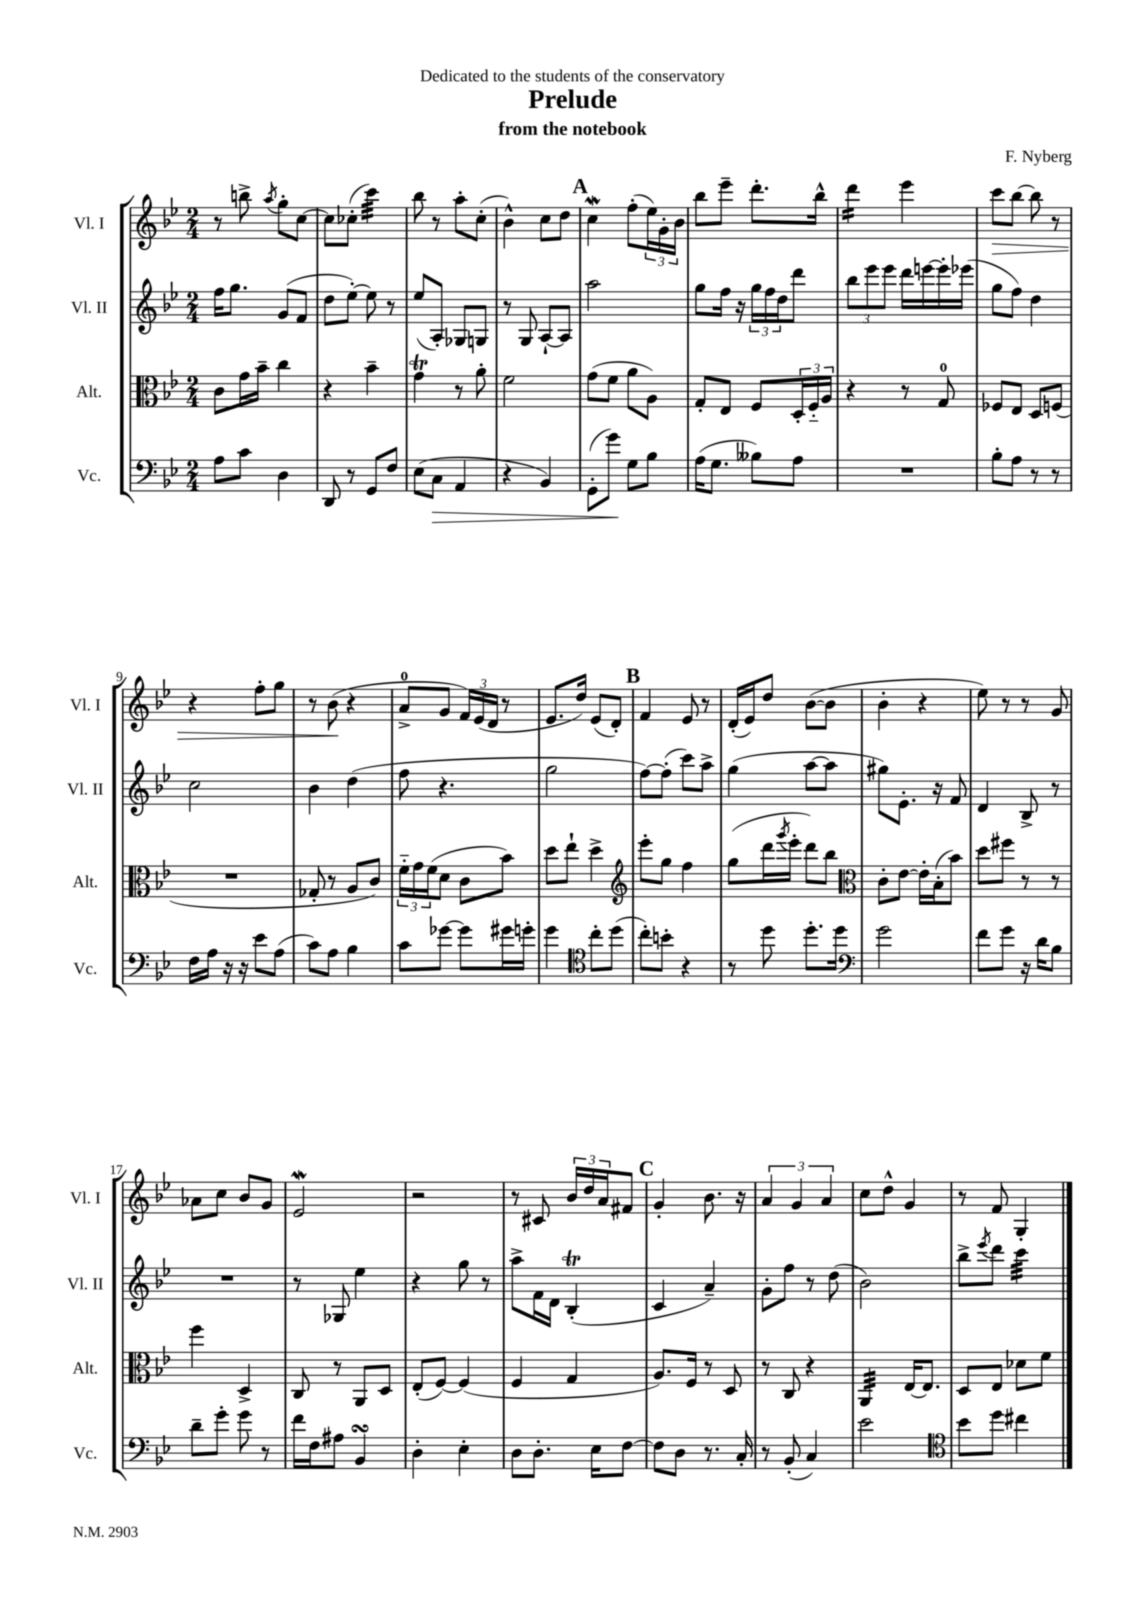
\header { title = "Prelude" composer = "F. Nyberg" subtitle = "from the notebook" dedication = "Dedicated to the students of the conservatory" }
<<
\new StaffGroup <<
\new Staff = "s0" \with { instrumentName = "Vl. I" shortInstrumentName = "Vl. I" } {
    \clef treble \key bes \major \numericTimeSignature \time 2/4
    r8 b''8-> \acciaccatura { a''8 } g''8-. c''8~ |
    c''8 ces''8-.( c'''4:32) |
    bes''8 r8 a''8-. c''8-.( |
    bes'4-^) c''8 d''8 |
    \mark \markup { \bold "A" } c''4\mordent f''8-.( \tuplet 3/2 { ees''16) g'16-. bes'16 } |
    bes''8 ees'''8-- d'''8.-. bes''16-^ |
    d'''4:16 ees'''4 |
    c'''8\> bes''8~ bes''8 r8 |
    r4 f''8-. g''8 |
    r8 bes'8\!( r4 |
    a'8-0-> g'8 \tuplet 3/2 { f'16) ees'16( d'16 } r8 |
    ees'8. d''16) ees'8( d'8-.) |
    \mark \markup { \bold "B" } f'4 ees'8 r8 |
    d'16-.( ees'16) d''8 bes'8~( bes'8 |
    bes'4-. r4 |
    ees''8) r8 r8 g'8 |
    aes'8 c''8 bes'8 g'8 |
    ees'2\mordent |
    r2 |
    r8 cis'8 \tuplet 3/2 { bes'16 d''16 a'16 } fis'8 |
    \mark \markup { \bold "C" } g'4-. bes'8. r16 |
    \tuplet 3/2 { a'4 g'4 a'4 } |
    c''8 d''8-^ g'4 |
    r8 f'8 g4-. \bar "|." |
}
\new Staff = "s1" \with { instrumentName = "Vl. II" shortInstrumentName = "Vl. II" } {
    \clef treble \key bes \major \numericTimeSignature \time 2/4
    f''16 g''8. g'8( f'8 |
    d''8 ees''8~-.) ees''8 r8 |
    ees''8( a8-.) ges8 g8 |
    r8 g8 a8~-! a8 |
    \mark \markup { \bold "A" } a''2 |
    g''8 f''16 r16 \tuplet 3/2 { g''16 f''16 d''16 } d'''8 |
    \tuplet 3/2 { bes''8 ees'''8 ees'''8 } d'''16 e'''16~ e'''16-. ees'''16( |
    g''8 f''8) d''4 |
    c''2 |
    bes'4 d''4( |
    f''8 r4. |
    g''2 |
    \mark \markup { \bold "B" } f''8~) f''8-.( c'''8) a''8-> |
    g''4( a''8~ a''8 |
    gis''8) ees'8.-. r16 f'8 |
    d'4 bes8-> r8 |
    R2 |
    r8 ges8 ees''4 |
    r4 g''8 r8 |
    a''8-> f'16 d'16 bes4-.\trill( |
    \mark \markup { \bold "C" } c'4 a'4--) |
    g'8-. f''8 r8 d''8( |
    bes'2) |
    bes''8-> \acciaccatura { ees'''8 } d'''8 c'''4:32 \bar "|." |
}
\new Staff = "s2" \with { instrumentName = "Alt." shortInstrumentName = "Alt." } {
    \clef alto \key bes \major \numericTimeSignature \time 2/4
    c'8 g'16 bes'16-- c''4 |
    r4 bes'4-- |
    g'4\trill r8 a'8-. |
    f'2 |
    \mark \markup { \bold "A" } g'8( f'8 a'8 a8) |
    g8-. ees8 f8 \tuplet 3/2 { d16-. f16-_ a16 } |
    r4 r8 g8-0 |
    fes8 ees8 d8 f8( |
    R2 |
    ges8-. r8 a8 c'8) |
    \tuplet 3/2 { f'16-_ g'16 f'16( } d'8 c'8 bes'8) |
    d''8 ees''8-! d''4-> |
    \mark \markup { \bold "B" } \clef treble ees'''8-. g''8 f''4 |
    g''8( d'''16 \acciaccatura { g'''8 } ees'''16-. d'''8) bes''8 |
    \clef alto c'8-. ees'8~ ees'16-. bes16-.( bes'8) |
    d''8 fis''8 r8 r8 |
    f''4 d4-> |
    c8 r8 a,8 d8 |
    ees8-.( f8~) f4( |
    f4 g4 |
    \mark \markup { \bold "C" } a8.) f16 r8 d8 |
    r8 c8 r4 |
    a,4:32 ees16~ ees8. |
    d8 ees8 des'8 f'8 \bar "|." |
}
\new Staff = "s3" \with { instrumentName = "Vc." shortInstrumentName = "Vc." } {
    \clef bass \key bes \major \numericTimeSignature \time 2/4
    a8 c'8 d4 |
    d,8 r8 g,8 f8 |
    ees8( c8\> a,4 |
    r4 bes,4) |
    \mark \markup { \bold "A" } g,8-.( g'8\!) g8 bes8 |
    a16( g8. beses8) a8 |
    R2 |
    bes8-. a8 r8 r8 |
    f16 a16 r16 r16 ees'8 a8( |
    c'8) a8 bes4 |
    c'8 ges'8~ ges'8 gis'16 g'16-. |
    g'4 \clef tenor c''8-. d''8( |
    \mark \markup { \bold "B" } c''8-.) b'8-. r4 |
    r8 d''8 d''8.-. d''16 |
    \clef bass g'2 |
    f'8 g'8 r16 d'16 bes8 |
    d'8-- g'8-. g'8 r8 |
    f'16 f16 ais8 bes,4\turn |
    d4-. ees4-. |
    d8 d8.-. ees16 f8~ |
    \mark \markup { \bold "C" } f8 d8 r8. c16-. |
    r8 bes,8-.( c4) |
    ees'2 |
    \clef tenor bes'8 d''8 cis''4 \bar "|." |
}
>>
>>
